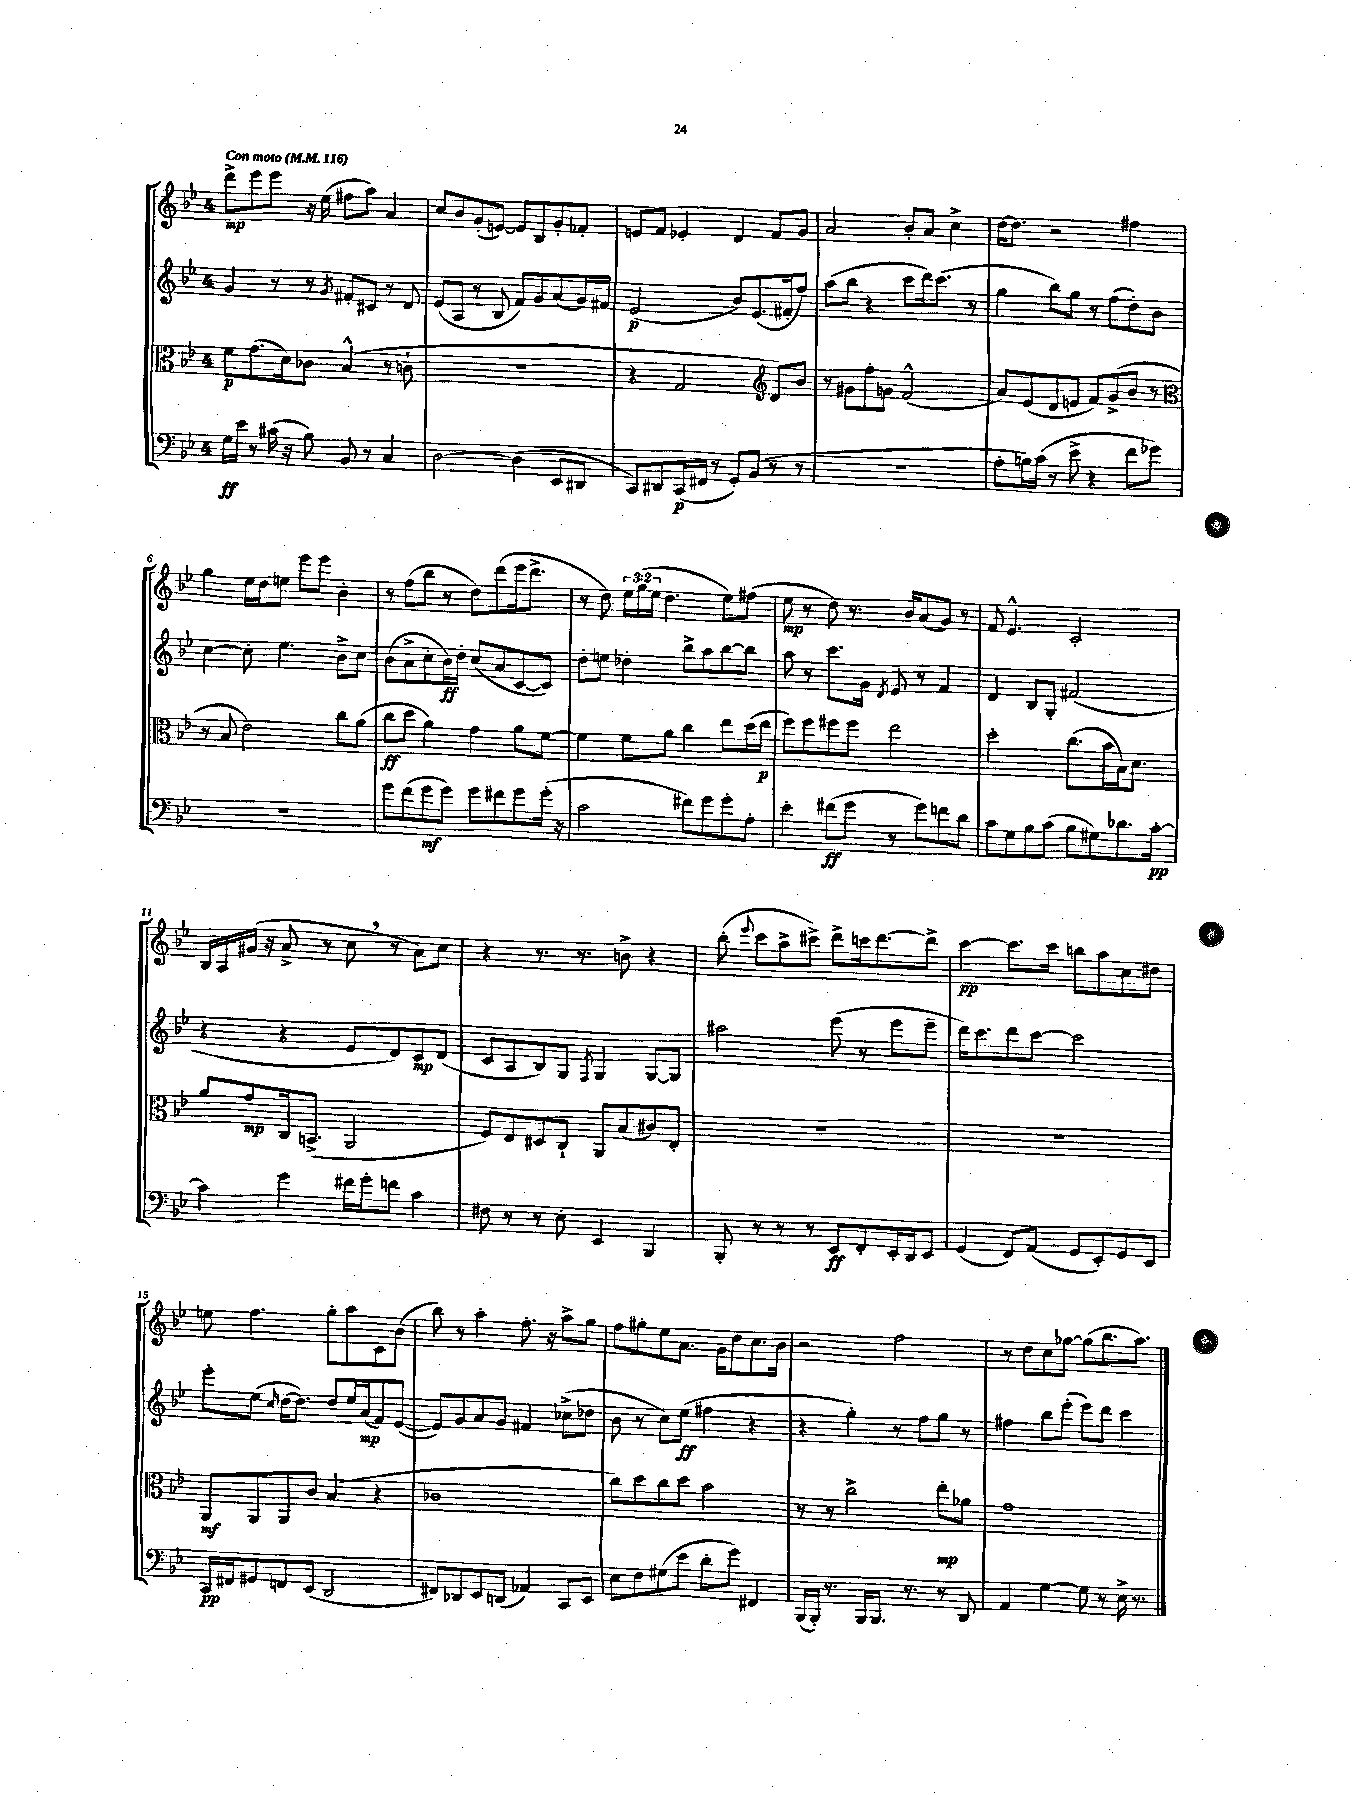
<<
\new StaffGroup <<
\new Staff = "s0" {
    \clef treble \key bes \major \once \override Staff.TimeSignature.style = #'single-digit \time 4/4 \override Staff.TupletNumber.text = #tuplet-number::calc-fraction-text \tempo "Con moto" 4 = 116
    \autoBeamOff d'''8[->\mp ees'''8 ees'''8] r16 ees''16( fis''8[ a''8]) a'4 |
    c''8[ bes'8 g'8-.( e'8]~) e'8[ bes8 g'8-. fes'8]-. |
    e'8[ f'8] ees'4-. d'4 f'8[ g'8] |
    a'2 bes'8[-. a'8] c''4-> |
    d''16[~ d''8.] r2 fis''4 |
    g''4 ees''16[ d''16 e''8] ees'''8[ ees'''8] bes'4-. |
    r8 f''8[( bes''8] r8 d''8[) d'''8( ees'''16 d'''8.]-> |
    r8 d''8) \tuplet 3/2 { ees''16[ g''16( ees''16] } d''4. ees''8[) fis''8]( |
    ees''8\mp r8 d''8) r8. bes'16[ a'8( g'8]) r8 |
    f'8 ees'4.-^ c'2-. |
    bes16[ a16 gis'16]( r16 a'8-> r8 c''8 \breathe r8 a'8[) c''8] |
    r4 r8. r8. b'8-> r4 |
    bes''8-.( \appoggiatura { ees'''8 } c'''8[ a''8-> cis'''8]->) d'''8[-> c'''16 d'''8.~ d'''8]-> |
    c'''4~\pp c'''8.[ c'''16] b''8[ a''8 c''8 dis''8] |
    e''8 f''4. g''8[-. a''8 c'8 bes'8]( |
    bes''8) r8 a''4-. f''8.-. r16 a''8[-> g''8] |
    f''8[ gis''8-. ees''8 a'8.] g'16[ d''8 c''8. bes'16] |
    r2 f''2 |
    r8 d''8[ c''8 ges''8]~ ges''8[( bes''8. a''8.]) \bar "|." |
}
\new Staff = "s1" {
    \clef treble \key bes \major \once \override Staff.TimeSignature.style = #'single-digit \time 4/4
    \autoBeamOff g'4 r8 r8 \acciaccatura { g'8 } fis'8[-. cis'8] r8 d'8 |
    ees'8[( a8] r8 bes8 f'8[) g'8 a'8( g'16) fis'16] |
    ees'2\p( bes'8[) ees'8.( fis'16-. f''8]) |
    a''8[( bes''8] r4 c'''8[ d'''16) c'''8.]( r8 |
    g''4 bes''8[) g''8] r8 f''8[( d''8-.) bes'8] |
    c''4~ c''8-. ees''4. bes'8[-> c''8] |
    bes'8[( a'8-> c''8-. bes'16\ff) d''16]-. c''8[( a'8 c'8~ c'8]) |
    d''8[-. e''8] des''4-. bes''8[-> a''8 bes''8~ bes''8] |
    a''8 r8 c'''8.[ g'16] \acciaccatura { d'8 } ees'8 r8 f'4 |
    d'4 bes8[ g8]-. fis'2( |
    r4 r4 ees'8[ d'8) c'8\mp d'8]( |
    c'8[ a8 bes8) g8] \acciaccatura { f8 } g4 g8[~ g8] |
    ais''2 ees'''8( r8 ees'''8[ ees'''8]-- |
    d'''16[) c'''8. d'''8 c'''8]~ c'''2 |
    ees'''8[-. ees''8]( \grace { c''16 } d''16[~ d''8.]) d''8[ ees''16 a'16\mp( f'8) ees'8]~( |
    ees'8[) g'8 a'8 g'8] fis'4 ces''8[->( des''8] |
    bes'8 r8 c''8[) ees''8]\ff( fis''4 r4 |
    r4 g''4-.) r8 f''8[ g''8] r8 |
    fis''4 bes''8[ ees'''8]-.( ees'''8[) d'''8] c'''4 \bar "|." |
}
\new Staff = "s2" {
    \clef alto \key bes \major \once \override Staff.TimeSignature.style = #'single-digit \time 4/4
    \autoBeamOff f'8[\p g'8.( d'16) ces'8] bes4-^( r8 c'8-! |
    R1 |
    r4 g2 \clef treble d'8[) bes'8] |
    r8 gis'8[ f''8-. g'8] f'2-^( |
    a'8[) ees'8( d'8 e'8] f'8[) g'8->( bes'8] r8 |
    \clef alto r8 bes8 ees'2) c''8[ a'8]( |
    c''8[\ff d''8] a'4) g'4 a'8[ f'8]~ |
    f'4 f'8[ a'8] c''4 ees''8[ d''16( ees''16]\p |
    f''8[) f''8 fis''8 fis''8] ees''2 |
    d''2-. c''8.[( bes'16 bes16) d'8.] |
    a'8[ g'8\mp c16 b,8.]->( a,2 |
    f8[) ees8 dis8 c8]-! a,8[ bes8( cis'8) ees8]-. |
    R1 |
    R1 |
    a,8[\mf a,8 a,8 c'8] bes4( r4 |
    ces'1 |
    c''8[) d''8 c''8 d''8] bes'2 |
    r8 r8 c''2-> ees''8[-.\mp aes'8] |
    g'1 \bar "|." |
}
\new Staff = "s3" {
    \clef bass \key bes \major \once \override Staff.TimeSignature.style = #'single-digit \time 4/4
    \autoBeamOff g16[\ff ees'16] r8 cis'16( r16 bes8) bes,8 r8 c4 |
    d2~ d4( ees,8[ dis,8] |
    c,8[) dis,8 c,16\p( fis,16] r8 g,8[-.) bes,8]( r8 r8 |
    R1 |
    a8[-. b16) c'16]( r8 ees'8-> r4 f'8[ ges'8]) |
    r1 |
    g'8[ f'8( g'8\mf g'8]) g'8[ fis'8 g'8 g'16]-.( r16 |
    c'2 fis'8[) g'8 g'8-. a8]-. |
    ees'4-. fis'8[\ff( g'8] r8 g'8[) f'8 d'8] |
    c'8[ g8 bes8 c'8]( bes8[ gis8) des'8. c'16]~-.\pp |
    c'4 g'4 fis'16[ g'16-. f'8] c'4 |
    fis8 r8 r8 ees8-. ees,4 bes,,4 |
    bes,,8-. r8 r8 r8 ees,8[\ff f,8-. ees,16-. d,16 ees,8] |
    g,4( f,8[) a,8]( g,8[ ees,8-.) g,8 ees,8] |
    c,16[\pp fis,16 gis,8 f,8 ees,8]( d,2 |
    fis,8[) des,8 ees,8 d,8]( aes,4) c,8[ ees,8] |
    ees8[ f8 gis8( ees'8] d'8[-. g'8]) fis,4 |
    bes,,16[( bes,,16]-.) r8. bes,,16[ bes,,8.] r8. r8 d,8 |
    a,4 g4~ g8 r8 ees16-> r8. \bar "|." |
}
>>
>>
